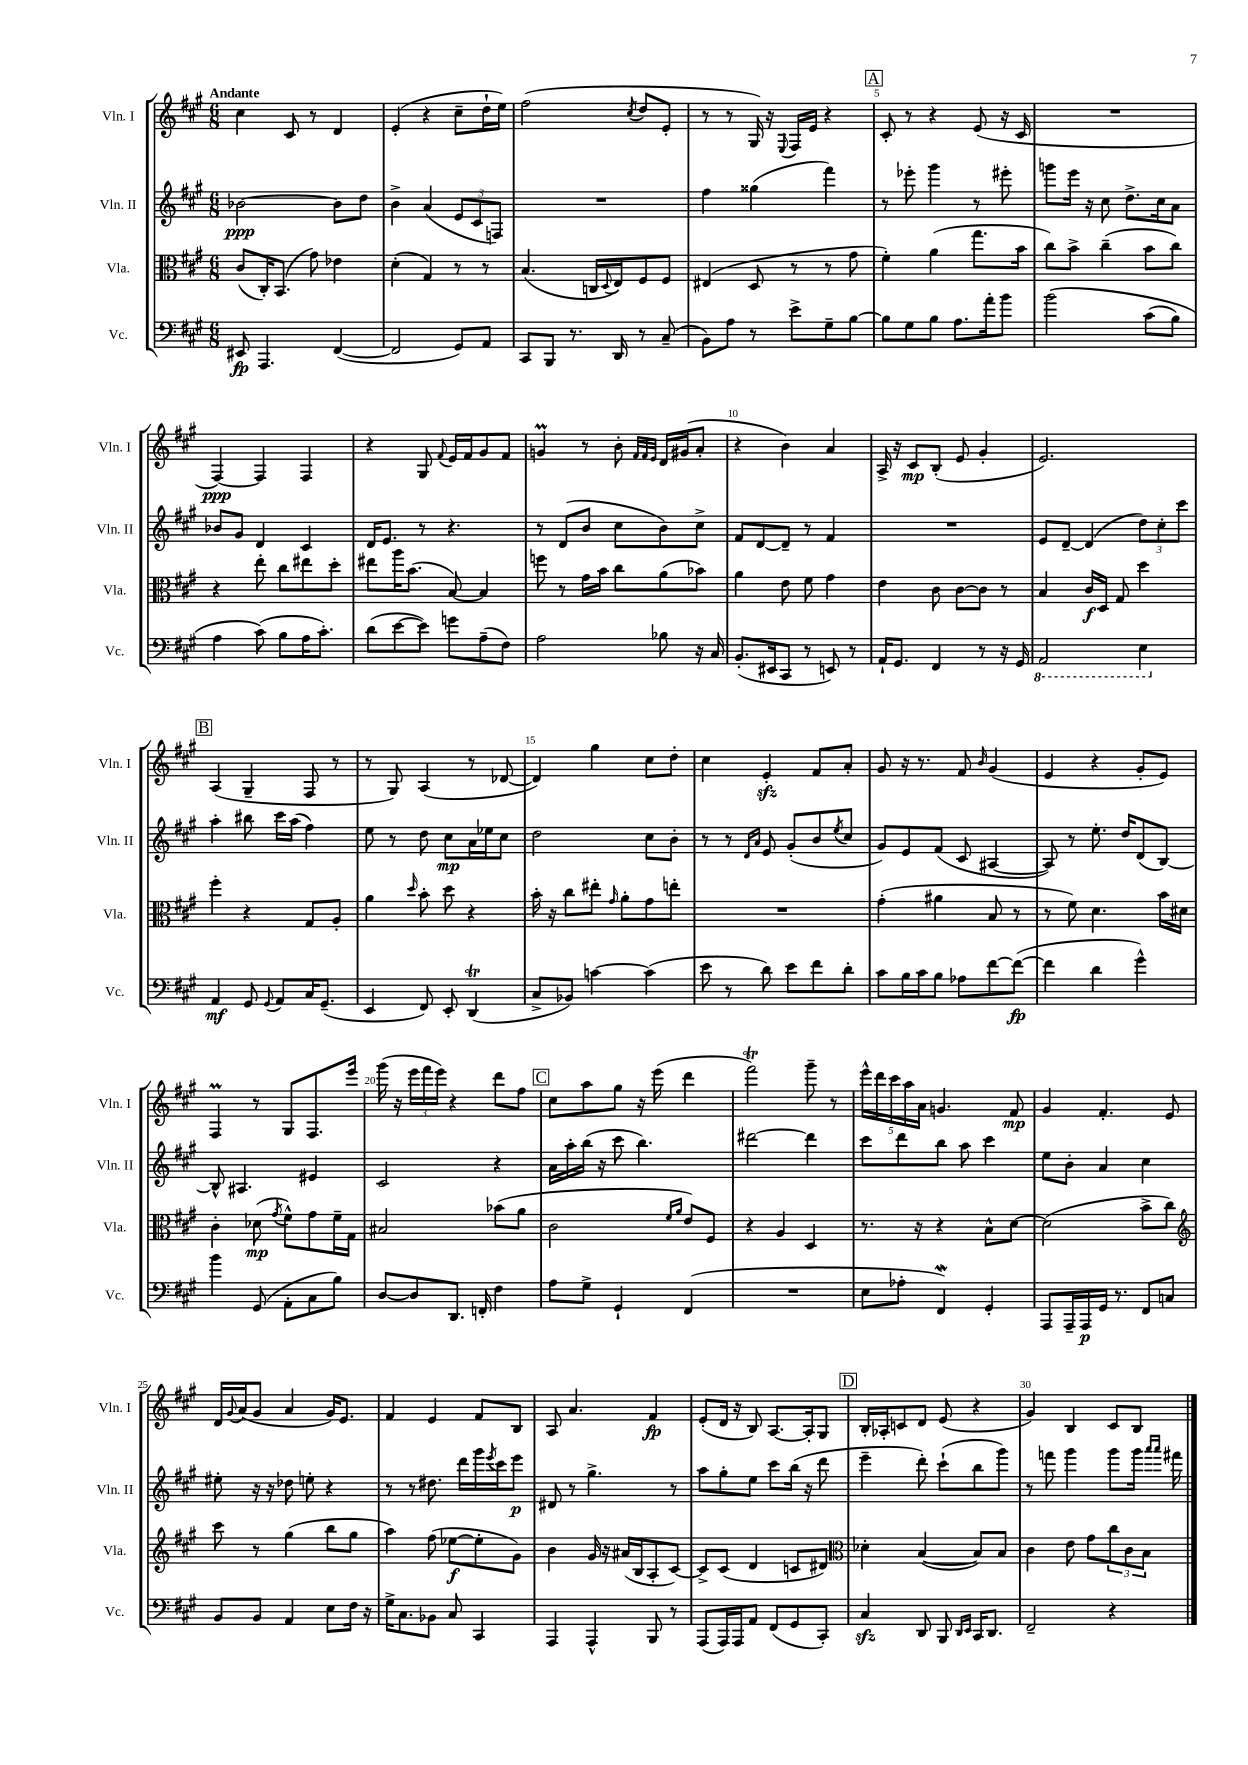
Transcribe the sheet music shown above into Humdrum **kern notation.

**kern	**kern	**kern	**kern
*staff4	*staff3	*staff2	*staff1
*clefF4	*clefC3	*clefG2	*clefG2
*k[f#c#g#]	*k[f#c#g#]	*k[f#c#g#]	*k[f#c#g#]
*M6/8	*M6/8	*M6/8	*M6/8
8EE#/	(8c#/L	[2b-\	4cc#\
4.AAA/	16C#'/K)	.	.
.	(8.BB/J	.	.
.	.	.	8c#/
.	8g#\)	.	8r
([4FF#/	4e-\	8b-\]L	4d/
.	.	8dd\J	.
=	=	=	=
2FF#/]	(4d'\	4b^\	(4e'/
.	4G#/)	(4a/	4r
8GG#/L)	8r	12e/L	8cc#~\L
.	.	12c#/	.
8AA/J	8r	.	16dd`\L
.	.	12F/J)	.
.	.	.	16ee\JJ)
=	=	=	=
8CC#/L	(4.B/	2.r	(2ff#\
8BBB/J	.	.	.
8.r	.	.	.
.	16C/LL	.	.
.	8qqD/	.	.
16DD/	16E/J)	.	.
.	.	.	8qcc#/
8r	8F#/	.	8dd/L
(8C#~/	8F#/J	.	8e'/J
=	=	=	=
8BB\L)	(4E#/	4ff#\	8r
8A\J	.	.	8r
8r	8D/	(4gg##\	16G#/)
.	.	.	16r
.	.	.	8qqE/
8e^\L	8r	.	16F#/LL
.	.	.	16e/JJ
8G#~\	8r	4fff#\)	4r
[8B\J	8g#\	.	.
=	=	=	=
8B\]L	4f#'\)	8r	8c#'/
8G#\	.	8eee-'\	8r
8B\J	(4a\	4ggg#\	4r
8.A\L	.	.	.
.	8.gg#\L	8r	(8e/
16a'\k	.	.	.
8b\J	.	8eee#'\	16r
.	16b\Jk	.	16c#/
=	=	=	=
&(2b\	8cc#\L)	8ggg\L	2.r
.	8b^\J	16eee\Jk	.
.	.	16r	.
.	(4cc#~\	8cc#\	.
.	.	8.dd^\L	.
(8c#\L	8b\L	.	.
.	.	16cc#\k	.
8B\J)	8cc#\J)	8a\J	.
=	=	=	=
4A\	4r	8b-/L	[4F#/)
.	.	8g#/J	.
(8c#\&)	8ee'\	4d/	4F#/]
8B\L	8cc#\L	.	.
16A\K	8ee#\	4c#/	4F#/
8.c#'\J)	.	.	.
.	8dd'\J	.	.
=	=	=	=
(8d\L	8ee#\L	16d/LK	4r
.	.	8.e/J	.
[8e\	16aa\K	.	.
.	(8.b\J	.	.
8e\]J)	.	8r	8G#/
.	.	.	8qqf#/
8g\L	[8B/)	4.r	16e/LL
.	.	.	16f#/J
(8A~\	4B/]	.	8g#/
8F#\J)	.	.	8f#/J
=	=	=	=
2A\	8ff\	8r	4g/
.	8r	(8d/L	.
.	16g#\LL	8b/J	8r
.	16b\JJ	.	.
.	8cc#\L	8cc#\L	8b'\
.	.	.	32qqf#/LLL
.	.	.	32qqf#/
.	.	.	32qqe/JJJ
8B-\	(8a\	8b\)	16d/LL
.	.	.	(16g#/J
16r	8b-\J)	8cc#^\J	8a'/J
16C#/	.	.	.
=	=	=	=
(8.BB'/L	4a\	8f#/L	4r
.	.	[8d/	.
16EE#/k	.	.	.
8CC#/J	8e\	8d~/]J	4b\)
8r	8f#\	8r	.
8EE/)	4g#\	4f#/	4a/
8r	.	.	.
=	=	=	=
16AA`/LK	4e\	2.r	16A^/
8.GG#/J	.	.	16r
.	.	.	8c#/L
4FF#/	8c#\	.	(8B'/J
.	[8c#\L	.	8e/
8r	8c#\]J	.	4g#'/
16r	8r	.	.
16GG#/	.	.	.
=	=	=	=
2AAA/	4B/	8e/L	2.e/)
.	.	[8d~/J	.
.	16c#/LL	(4d/]	.
.	16D/JJ	.	.
.	8G#/	.	.
4EE\	4dd\	12dd\L)	.
.	.	12cc#'\	.
.	.	12ccc#\J	.
=	=	=	=
4AA/	4ff#'\	4aa'\	(4A/
8GG#/	4r	8bb#\	4G#~/
8qqGG#/	.	.	.
8AA/L	.	16ccc#\LL	.
.	.	(16aa\JJ	.
16C#/K	8G#/L	4ff#\)	8F#/
(8.GG#~/J	.	.	.
.	8A'/J	.	8r
=	=	=	=
4EE/	4a\	8ee\	8r
.	.	8r	8G#/)
.	16qqdd/	.	.
8FF#/)	8b'\	8dd\	(4A/
8EE'/	8dd\	8cc#\L	.
(4DD/	4r	16a\L	8r
.	.	16ee-\J	.
.	.	8cc#\J	[8d-/
=	=	=	=
8C#^/L	16b'\	2dd\	4d-/])
.	16r	.	.
8BB-/J)	8cc#\L	.	.
[4c\	8ee#'\J	.	4gg#\
.	16qqg#/	.	.
.	8a'\L	.	.
(4c\]	8g#\	8cc#\L	8cc#\L
.	8ee'\J	8b'\J	8dd'\J
=	=	=	=
8e\	2.r	8r	4cc#\
8r	.	8r	.
.	.	16qqd/LL	.
.	.	16qqa/JJ	.
8d\)	.	8e/	4e'/
8e\L	.	(8g#'/L	.
8f#\	.	8b/	8f#/L
.	.	8qee/	.
8d'\J	.	8cc#/J	8a'/J
=	=	=	=
8c#\L	(4g#'\	8g#/L)	8g#/
16B\L	.	8e/	16r
16c#\J	.	.	8.r
8B\J	4a#\	(8f#/J	.
8A-\L	.	8c#/	8f#/
.	.	.	16qqb/
[8f#\	8B/	[4A#/	(4g#/
(8f#\_J	8r	.	.
=	=	=	=
4f#\]	8r	8A#/])	4e/
.	8f#\)	8r	.
4d\	4.d\	8.ee'\	4r
.	.	16dd/LK	.
4g#^^\)	.	(8d/	8g#'/L
.	16b\LL	[8B/J)	8e/J)
.	16d#\JJ	.	.
=	=	=	=
4b\	4c#'\	8B^^/]	4F#/
.	.	4.A#/	.
(8GG#/	(8d-\	.	8r
.	8qg#/	.	.
8AA'\L	8f#^^\L)	.	8G#/L
8C#\	8g#\	4e#/	8.F#/
8B\J)	16f#~\L	.	.
.	16G#\JJ	.	16eee/Jk
=	=	=	=
[8D/L	2B#/	2c#/	(16ggg#\
.	.	.	16r
8D/]	.	.	24eee\LL
.	.	.	24fff#\
.	.	.	24eee\JJ)
8.DD/J	.	.	4r
16FF'/	.	.	.
4F#\	(8b-\L	4r	8ddd\L
.	8a\J	.	8ff#\J
=	=	=	=
8A\L	2c#\	16a\LL	8cc#\L
.	.	16aa'\	.
8G#^\J	.	(16bb\JJ	8aa\
.	.	16r	.
4GG#`/	.	8ccc#\	8gg#\J
.	.	4.bb\)	16r
.	.	.	(16eee\
.	16qqf#/LL	.	.
.	16qqa/JJ	.	.
(4FF#/	8e/L)	.	4ddd\
.	8F#/J	.	.
=	=	=	=
2.r	4r	[2ddd#\	2fff#\)
.	4A/	.	.
.	4D/	4ddd#\]	8ggg#~\
.	.	.	8r
=	=	=	=
8E\L	8.r	8ccc#\L	20eee^^\LL
.	.	.	20ddd\
.	.	.	20ccc#\
8A-'\J	.	8ddd\	.
.	.	.	20aa\
.	16r	.	.
.	.	.	20a\JJ
4FF#/)	4r	8bb\J	4.g/
.	.	8aa\	.
4GG#'/	8B^^\L	4ccc#\	.
.	[8d\J	.	8f#/
=	=	=	=
8AAA/L	(2d\]	8ee\L	4g#/
16AAA~/L	.	8b'\J	.
16AAA/	.	.	.
16GG#/JJ	.	4a/	4.f#'/
8.r	.	.	.
8FF#/L	8b^\L	4cc#\	.
8C/J	8cc#\J)	.	8e/
=	=	=	=
*	*clefG2	*	*
8BB/L	8ccc#\	8ee#'\	16d/LL
.	.	.	8qqg#/
.	.	.	(16a/J
8BB/J	8r	16r	8g#/J
.	.	16r	.
4AA/	(4gg#\	8dd-\	4a/
.	.	8ee'\	.
8E\L	8bb\L	4r	16g#/LK)
.	.	.	8.e/J
16F#\Jk	8gg#\J	.	.
16r	.	.	.
=	=	=	=
16G#^\LK	4aa\)	8r	4f#/
8.C#\	.	.	.
.	.	8r	.
8BB-\J	(8ff#\	8.dd#\	4e/
8C#/	[8ee-\L	.	.
.	.	16ddd\LL	.
4CC#/	8ee-'\]	16ggg#\	8f#/L
.	.	8qeee/	.
.	.	16ccc#\J	.
.	8g#\J)	8eee\J	8B/J
=	=	=	=
4AAA/	4b\	8d#/	8A/
.	.	8r	4.a/
4AAA^^/	16g#/	4.gg#^\	.
.	16r	.	.
.	(16a#/LL	.	.
.	16B/J	.	.
8BBB/	8A'/	.	4f#/
8r	[8c#/J)	8r	.
=	=	=	=
(8AAA/L	8c#^/]L	8aa\L	(8e'/L
16AAA/L)	(8c#/J	8gg#'\	16d/Jk
16AAA/J	.	.	16r
8AA/J	4d/	8ee\J	8B/)
(8FF#/L	.	8ccc#\L	[8.A/L
8GG#/	8c/L	(16bb\Jk	.
.	.	16r	16A'/]k
8CC#'/J)	8d#/J)	8ddd\	8G#/J
=	=	=	=
*	*clefC3	*	*
4C#/	4d-'\	4eee~\	16B'/LL
.	.	.	16A-'/J
.	.	.	8c/
8DD/	([4B/	8ddd'\)	8d/J
8BBB/	.	(8ccc#`\L	(8e/
16qqDD/LL	.	.	.
16qqEE/JJ	.	.	.
16CC#/LK	8B/]L)	8bb\	4r
8.DD/J	.	.	.
.	8B/J	8ggg#\J)	.
=	=	=	=
2FF#~/	4c#\	8r	4g#/)
.	.	8fff\	.
.	8e\	4ggg#\	4B/
.	8g#\L	.	.
4r	12cc#\	8ggg#\L	8c#/L
.	12c#\	.	.
.	.	16ggg#\Jk	8B/J
.	12B\J	.	.
.	.	16qqaaa/LL	.
.	.	16qqaaa/JJ	.
.	.	16fff#\	.
==	==	==	==
*-	*-	*-	*-
